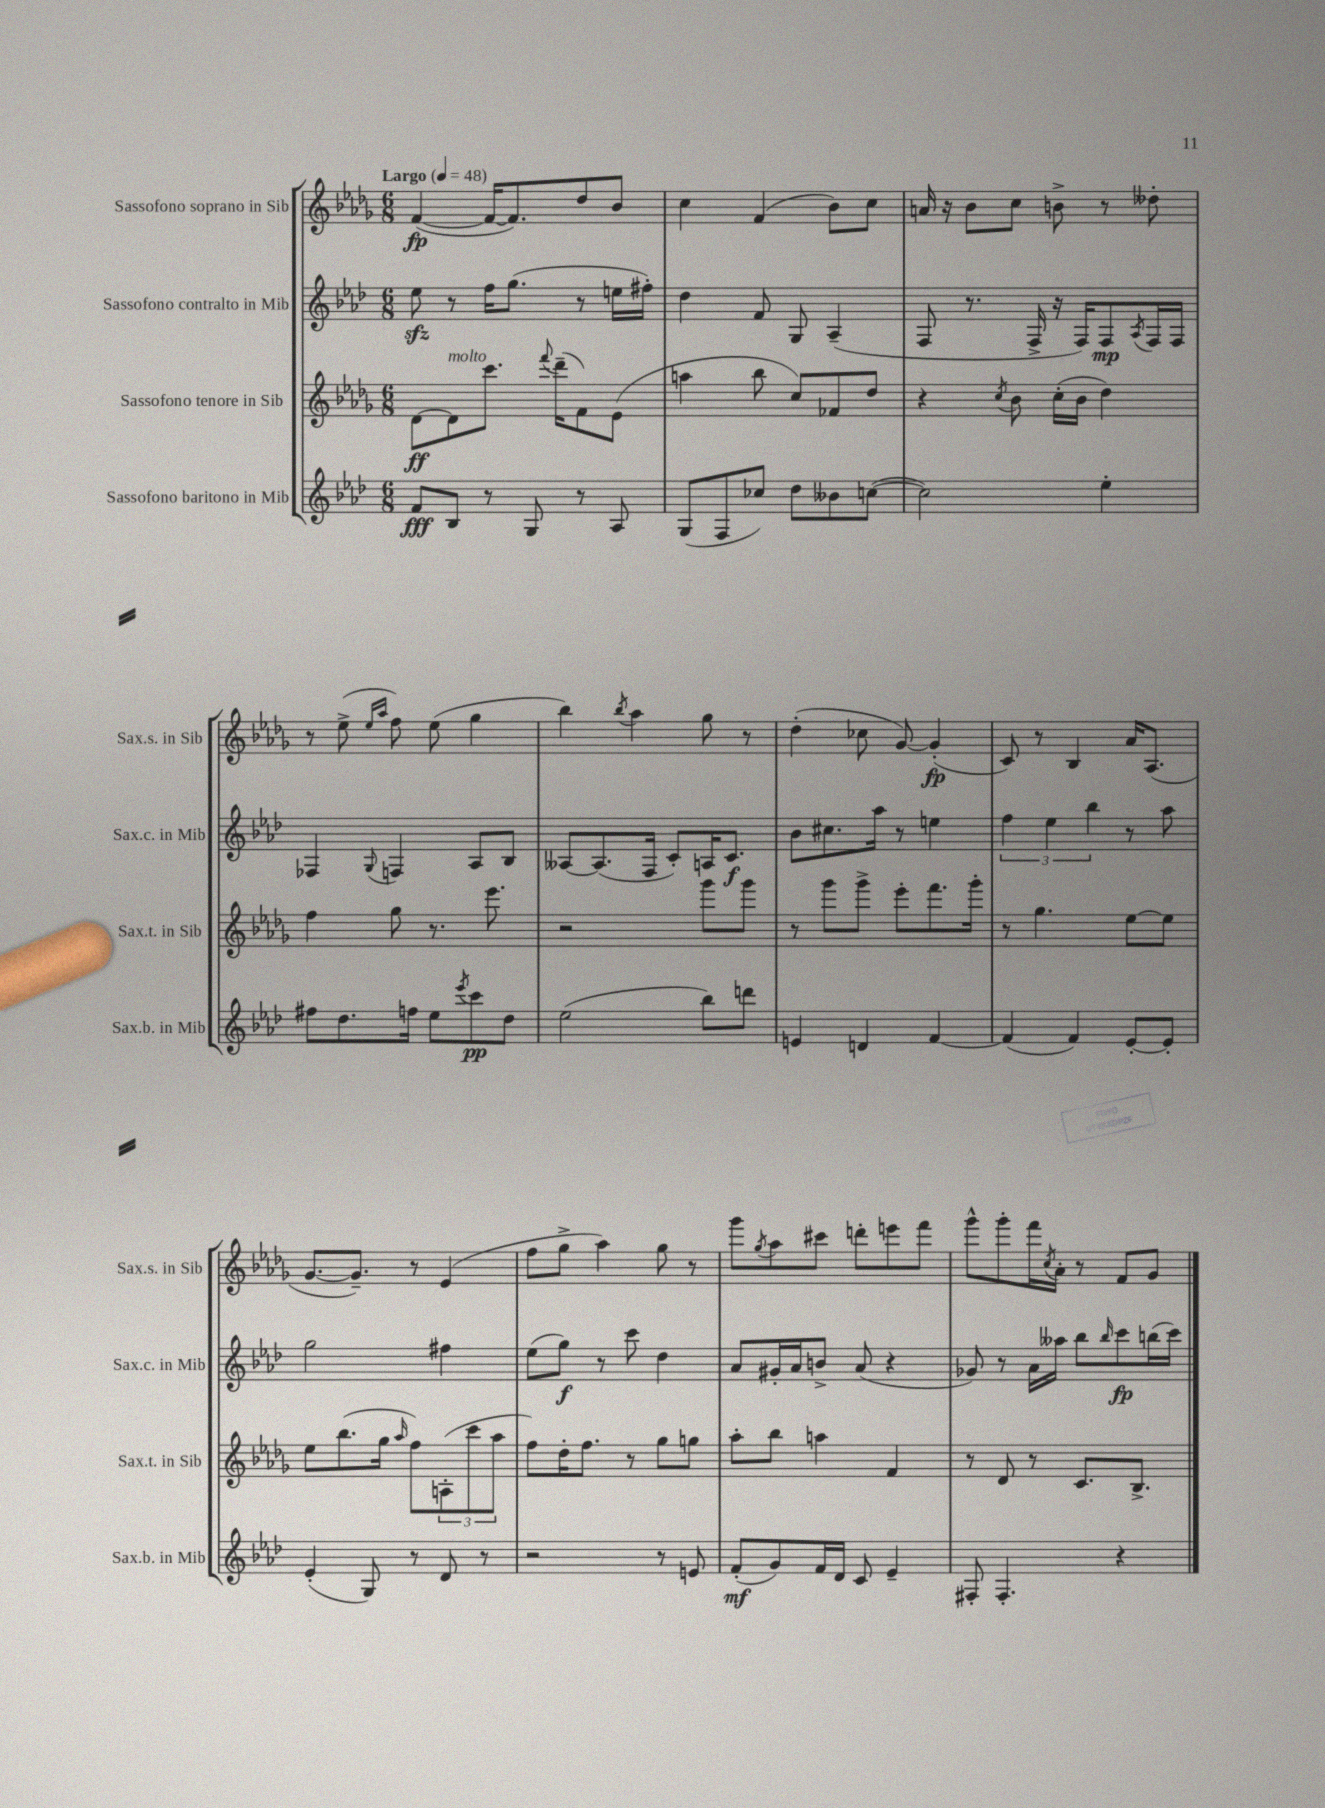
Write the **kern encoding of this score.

**kern	**kern	**kern	**kern
*staff4	*staff3	*staff2	*staff1
*clefG2	*clefG2	*clefG2	*clefG2
*k[b-e-a-d-]	*k[b-e-a-d-g-]	*k[b-e-a-d-]	*k[b-e-a-d-g-]
*M6/8	*M6/8	*M6/8	*M6/8
*MM48	*MM48	*MM48	*MM48
8f	[8d-	8ee-	([4f
8B-	8d-]	8r	.
8r	8.ccc	16ff	16f_
.	.	(8.gg	8.f])
8G	.	.	.
.	8qqfff	.	.
.	(16ddd-~	.	.
8r	8f)	8r	8dd-
8A-	(8e-	16ee	8b-
.	.	16ff#')	.
=	=	=	=
(8G	4aa	4dd-	4cc
8F	.	.	.
8cc-)	8bb-	8f	(4f
8dd-	8cc)	8G	.
8b--	8f-	(4A-~	8b-)
([8cc	8dd-	.	8cc
=	=	=	=
2cc])	4r	8F	16a
.	.	.	16r
.	.	8.r	8b-
.	8qcc	.	.
.	8b-	.	8cc
.	.	16F^	.
.	(16cc'	16r	8b^
.	16b-	16F)	.
4ee-'	4dd-)	8F	8r
.	.	8qA-	.
.	.	16F	8dd--'
.	.	16F	.
=	=	=	=
8ff#	4ff	4F-	8r
8.dd-	.	.	(8ee-^
.	.	.	16qqee-
.	.	8qqG	16qqaa-
.	8gg-	4F	8ff)
16ff	.	.	.
8ee-	8.r	.	(8ee-
8qeee-	.	.	.
8ccc	.	8A-	4gg-
.	8.eee-	.	.
8dd-	.	8B-	.
=	=	=	=
(2ee-	2r	[8A--	4bb-)
.	.	(8.A--]	.
.	.	.	8qbb-
.	.	.	4aa-
.	.	16F	.
.	.	8c')	.
8bb-)	8ggg-	16A	8gg-
.	.	8.c	.
8ddd	8ggg-	.	8r
=	=	=	=
4e	8r	8b-	(4dd-'
.	8ggg-	8.cc#	.
4d	8ggg-^	.	8cc-
.	.	16aa-	.
.	8eee-'	8r	[8g-)
[4f	8.fff	4ee	(4g-']
.	16ggg-'	.	.
=	=	=	=
(4f]	8r	6ff	8c)
.	4.gg-	.	8r
.	.	6ee-	.
4f)	.	.	4B-
.	.	6bb-	.
[8e-'	[8ee-	8r	16a-
.	.	.	(8.A-
8e-']	8ee-]	8aa-	.
=	=	=	=
(4e-'	8ee-	2gg	[8.g-
.	(8.bb-	.	.
.	.	.	8.g-~])
8G)	.	.	.
.	16gg-	.	.
.	16qqaa-	.	.
8r	8ff)	.	8r
8d-	(12A'	4ff#	(4e-
.	12ccc	.	.
8r	.	.	.
.	12aa-	.	.
=	=	=	=
2r	8ff)	(8ee-	8ff
.	16dd-'	8gg)	8gg-^
.	8.ff	.	.
.	.	8r	4aa-)
.	8r	8ccc	.
8r	8gg-	4dd-	8gg-
8e	8gg	.	8r
=	=	=	=
(8f'	8aa-'	8a-	8ggg-
.	.	.	8qgg-
8g)	8bb-	16g#'	8aa-
.	.	16a-	.
16f	4aa	8b^	8ccc#
16d-	.	.	.
8c	.	(8a-	8ddd'
4e-~	4f	4r	8eee
.	.	.	8fff
=	=	=	=
8F#'	8r	8g-)	8ggg-^^
4.F#'	8d-	8r	8ggg-'
.	8r	16a-	16fff
.	.	.	8qcc
.	.	16aa--	16a-'
.	8.c	8bb-	8r
.	.	16qqbb-	.
4r	.	8ccc	8f
.	8.B-^	.	.
.	.	(16bb	8g-
.	.	16ccc)	.
==	==	==	==
*-	*-	*-	*-
